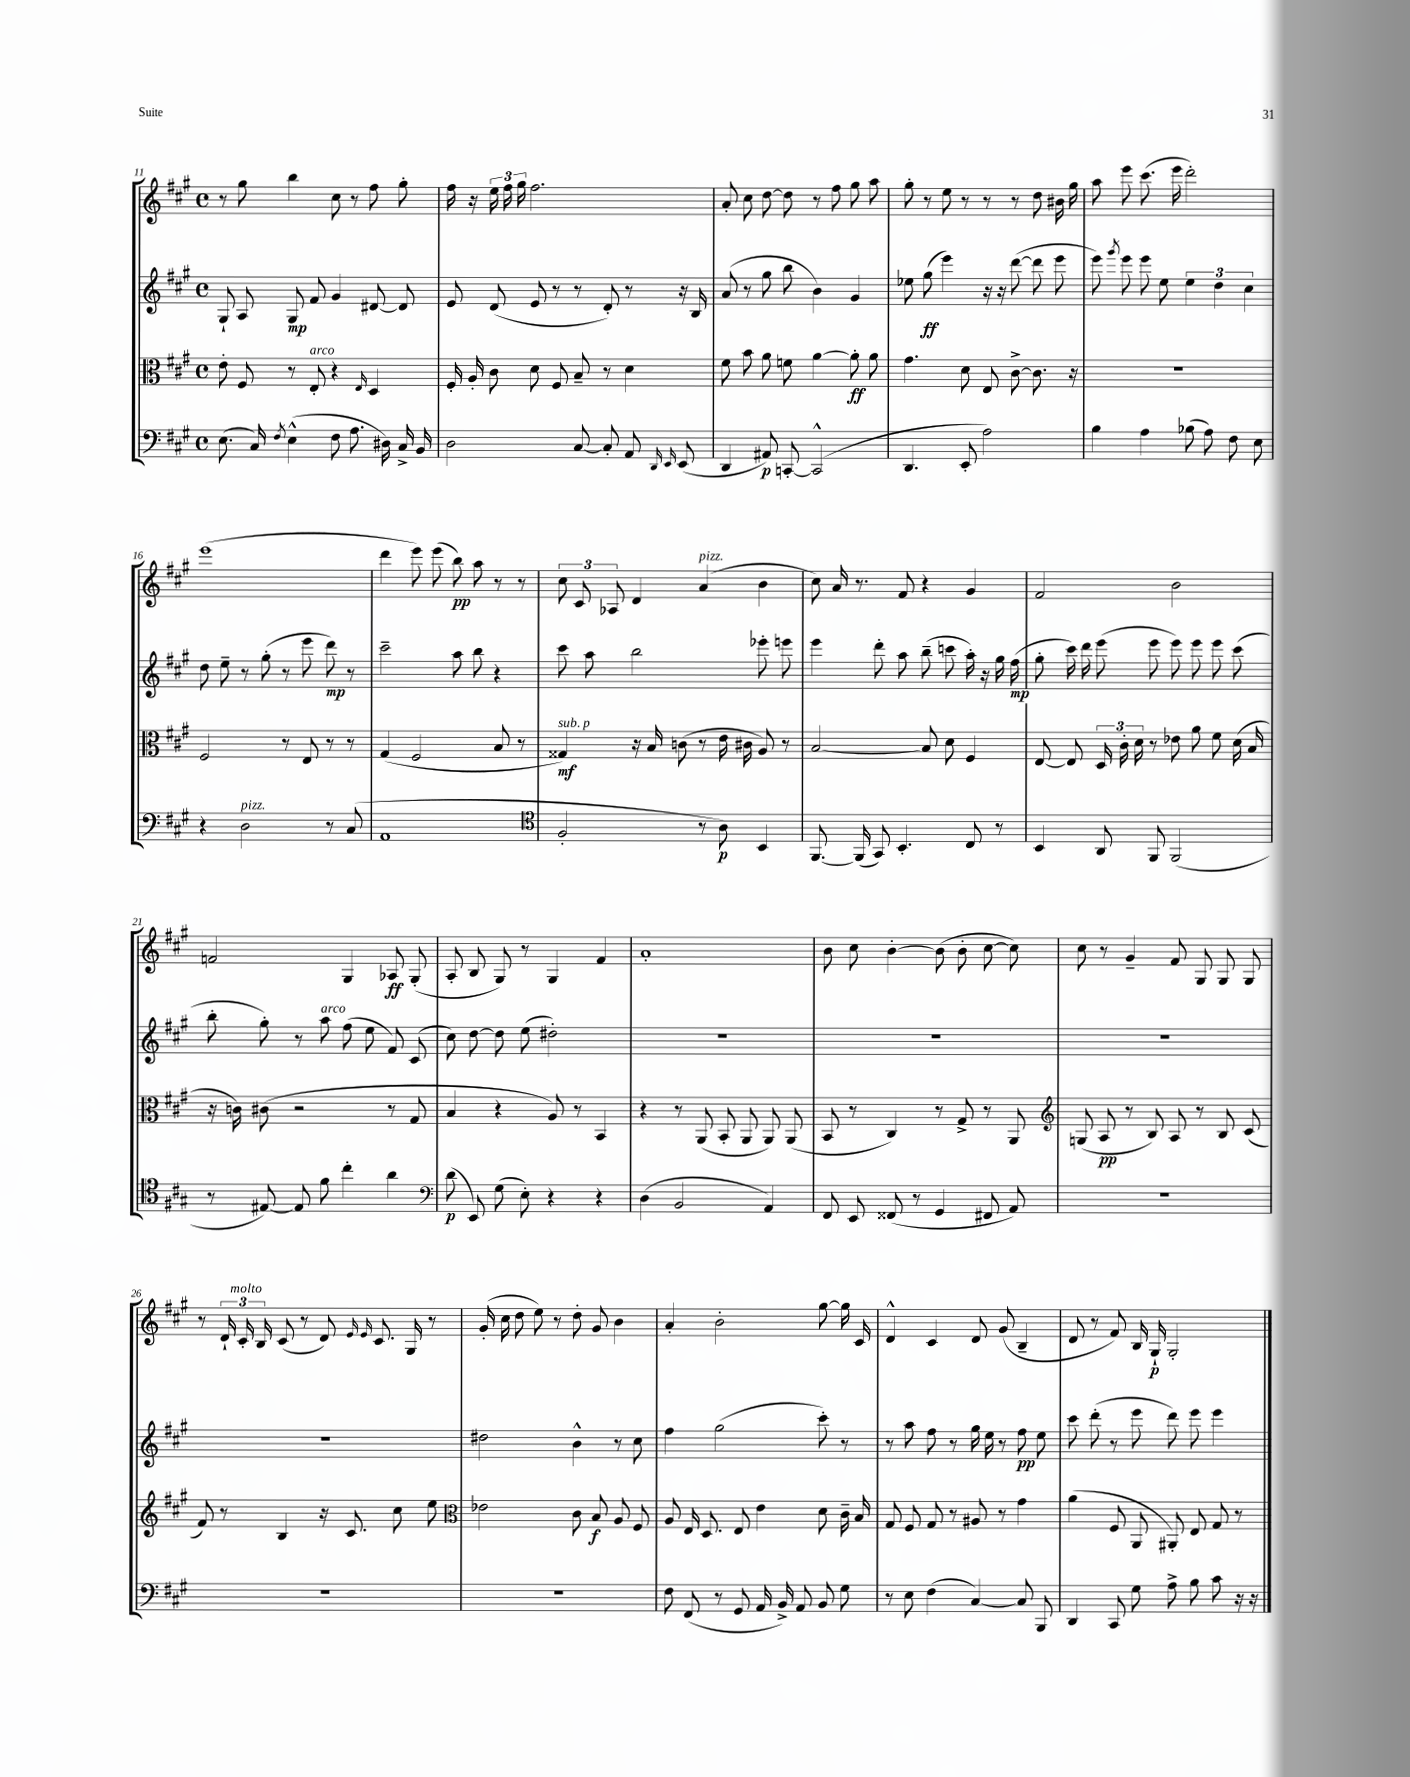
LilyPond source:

<<
\new StaffGroup <<
\new Staff = "s0" {
    \clef treble \key a \major \defaultTimeSignature \time 4/4
    \autoBeamOff r8 gis''8 b''4 cis''8 r8 fis''8 gis''8-. |
    fis''16 r16 \tuplet 3/2 { e''16 fis''16 gis''16 } fis''2. |
    a'8-. cis''8 d''8~ d''8 r8 fis''8 gis''8 a''8 |
    gis''8-. r8 e''8 r8 r8 r8 d''8 bis'16 gis''16 |
    a''8 e'''8 cis'''8.( e'''16 d'''2-.) |
    e'''1( |
    d'''4 e'''8) e'''8( b''8\pp) a''8 r8 r8 |
    \tuplet 3/2 { cis''8 cis'8 aes8 } d'4 a'4^\markup { \italic "pizz." }( b'4 |
    cis''8) a'16 r8. fis'8 r4 gis'4 |
    fis'2 b'2 |
    f'2 gis4 aes8\ff gis8-.( |
    a8-. b8 gis8) r8 gis4 fis'4 |
    a'1-. |
    b'8 cis''8 b'4~-. b'8( b'8-. cis''8~ cis''8) |
    cis''8 r8 gis'4-- fis'8 gis8 gis8 gis8 |
    r8 \tuplet 3/2 { d'16-! cis'16-.^\markup { \italic "molto" } b16 } cis'8( r8 d'8) \grace { e'16 e'16 } cis'8. gis16 r8 |
    gis'16-.( cis''16 d''8 e''8) r8 d''8-. gis'8 b'4 |
    a'4-. b'2-. gis''8~ gis''16 cis'16 |
    d'4-^ cis'4 d'8 gis'8( b4-- |
    d'8 r8 fis'8) b16 gis16-!\p gis2-. \bar "|." |
}
\new Staff = "s1" {
    \clef treble \key a \major \defaultTimeSignature \time 4/4
    \autoBeamOff gis8-! a8 gis8\mp fis'8 gis'4 dis'8~ dis'8 |
    e'8 d'8( e'8 r8 r8 d'8-.) r8 r16 b16 |
    a'8( r8 gis''8 b''8 b'4) gis'4 |
    ees''8 gis''8\ff( e'''4) r16 r16 d'''8~( d'''8 e'''8 |
    e'''8) \acciaccatura { gis'''8 } e'''8 e'''8 e''8 \tuplet 3/2 { e''4 d''4 cis''4 } |
    d''8 e''8-- r8 gis''8-.( r8 e'''8 d'''8\mp) r8 |
    cis'''2-- a''8 b''8 r4 |
    cis'''8 a''8 b''2 ees'''8-. e'''8 |
    e'''4 d'''8-. a''8 b''8--( c'''8 a''16-.) r16 gis''16 fis''16\mp( |
    gis''8-. cis'''16) d'''16 e'''8( e'''8 e'''8) e'''8 e'''8 cis'''8( |
    b''8-. gis''8-.) r8 a''8^\markup { \italic "arco" } fis''8( e''8 fis'8) cis'8( |
    cis''8) d''8~ d''8 e''8( dis''2-.) |
    R1 |
    R1 |
    R1 |
    R1 |
    dis''2 b'4-^ r8 cis''8 |
    fis''4 gis''2( cis'''8-.) r8 |
    r8 a''8 fis''8 r8 gis''16 e''16 r8 fis''8\pp e''8 |
    cis'''8 d'''8-.( r8 e'''8 d'''8) e'''8 e'''4 \bar "|." |
}
\new Staff = "s2" {
    \clef alto \key a \major \defaultTimeSignature \time 4/4
    \autoBeamOff e'8-. fis8 r8 e8-.^\markup { \italic "arco" } r4 \grace { e16 } d4 |
    fis16-. a16-. cis'8 d'8 fis8 b8-- r8 d'4 |
    fis'8 b'8 a'8 f'8 a'4~ a'8-.\ff a'8 |
    gis'4. d'8 e8 cis'8~-> cis'8. r16 |
    R1 |
    fis2 r8 e8 r8 r8 |
    gis4( fis2 b8 r8 |
    gisis4\mf^\markup { \italic "sub. p" }) r16 b16 c'8( r8 e'16 cis'16 a8) r8 |
    b2~ b8 d'8 fis4 |
    e8~ e8 \tuplet 3/2 { d16 cis'16-. d'16 } r8 ees'8 a'8 fis'8 d'16( b16 |
    r16 c'16) cis'8( r2 r8 gis8 |
    b4 r4 a8) r8 b,4 |
    r4 r8 a,8( b,8-. a,8 a,8) a,8( |
    b,8 r8 cis4) r8 gis8-> r8 a,8 |
    \clef treble g8( a8\pp r8 b8) a8 r8 b8 cis'8( |
    fis'8) r8 b4 r16 cis'8. cis''8 e''8 |
    \clef alto ees'2 cis'8 b8\f a8 fis8 |
    a8 e16 d8. e8 e'4 d'8 cis'16-- b16 |
    gis8 fis8 gis8 r8 ais8 r8 gis'4 |
    a'4( fis8 a,8 ais,8-.) e8 gis8 r8 \bar "|." |
}
\new Staff = "s3" {
    \clef bass \key a \major \defaultTimeSignature \time 4/4
    \autoBeamOff e8.( cis16) \acciaccatura { fis8 } e4-^( fis8 a8. dis16) cis16-> b,16 |
    d2 cis8~ cis8-. a,8 \grace { d,16 e,16 } e,8( |
    d,4 ais,8\p) c,8~-. c,2-^( |
    d,4. e,8-. a2) |
    b4 a4 bes8( a8) fis8 e8 |
    r4 d2^\markup { \italic "pizz." } r8 cis8( |
    a,1 |
    \clef tenor fis2-. r8 a8\p) b,4 |
    fis,8.~ fis,16( gis,8) b,4.-. cis8 r8 |
    b,4 a,8 fis,8 fis,2( |
    r8 eis8~) eis8 fis'8 cis''4-. a'4 |
    \clef bass d'8\p( e,8) gis8( e8-.) r4 r4 |
    d4( b,2 a,4) |
    fis,8 e,8 fisis,8( r8 gis,4 fis,8 a,8) |
    R1 |
    R1 |
    R1 |
    fis8 fis,8( r8 gis,8 a,16 b,16->) a,8 b,8 gis8 |
    r8 e8 fis4( cis4~) cis8 b,,8 |
    d,4 cis,8 gis8 a8-> b8 cis'8 r16 r16 \bar "|." |
}
>>
>>
\layout { \context { \Score currentBarNumber = #11 } }
